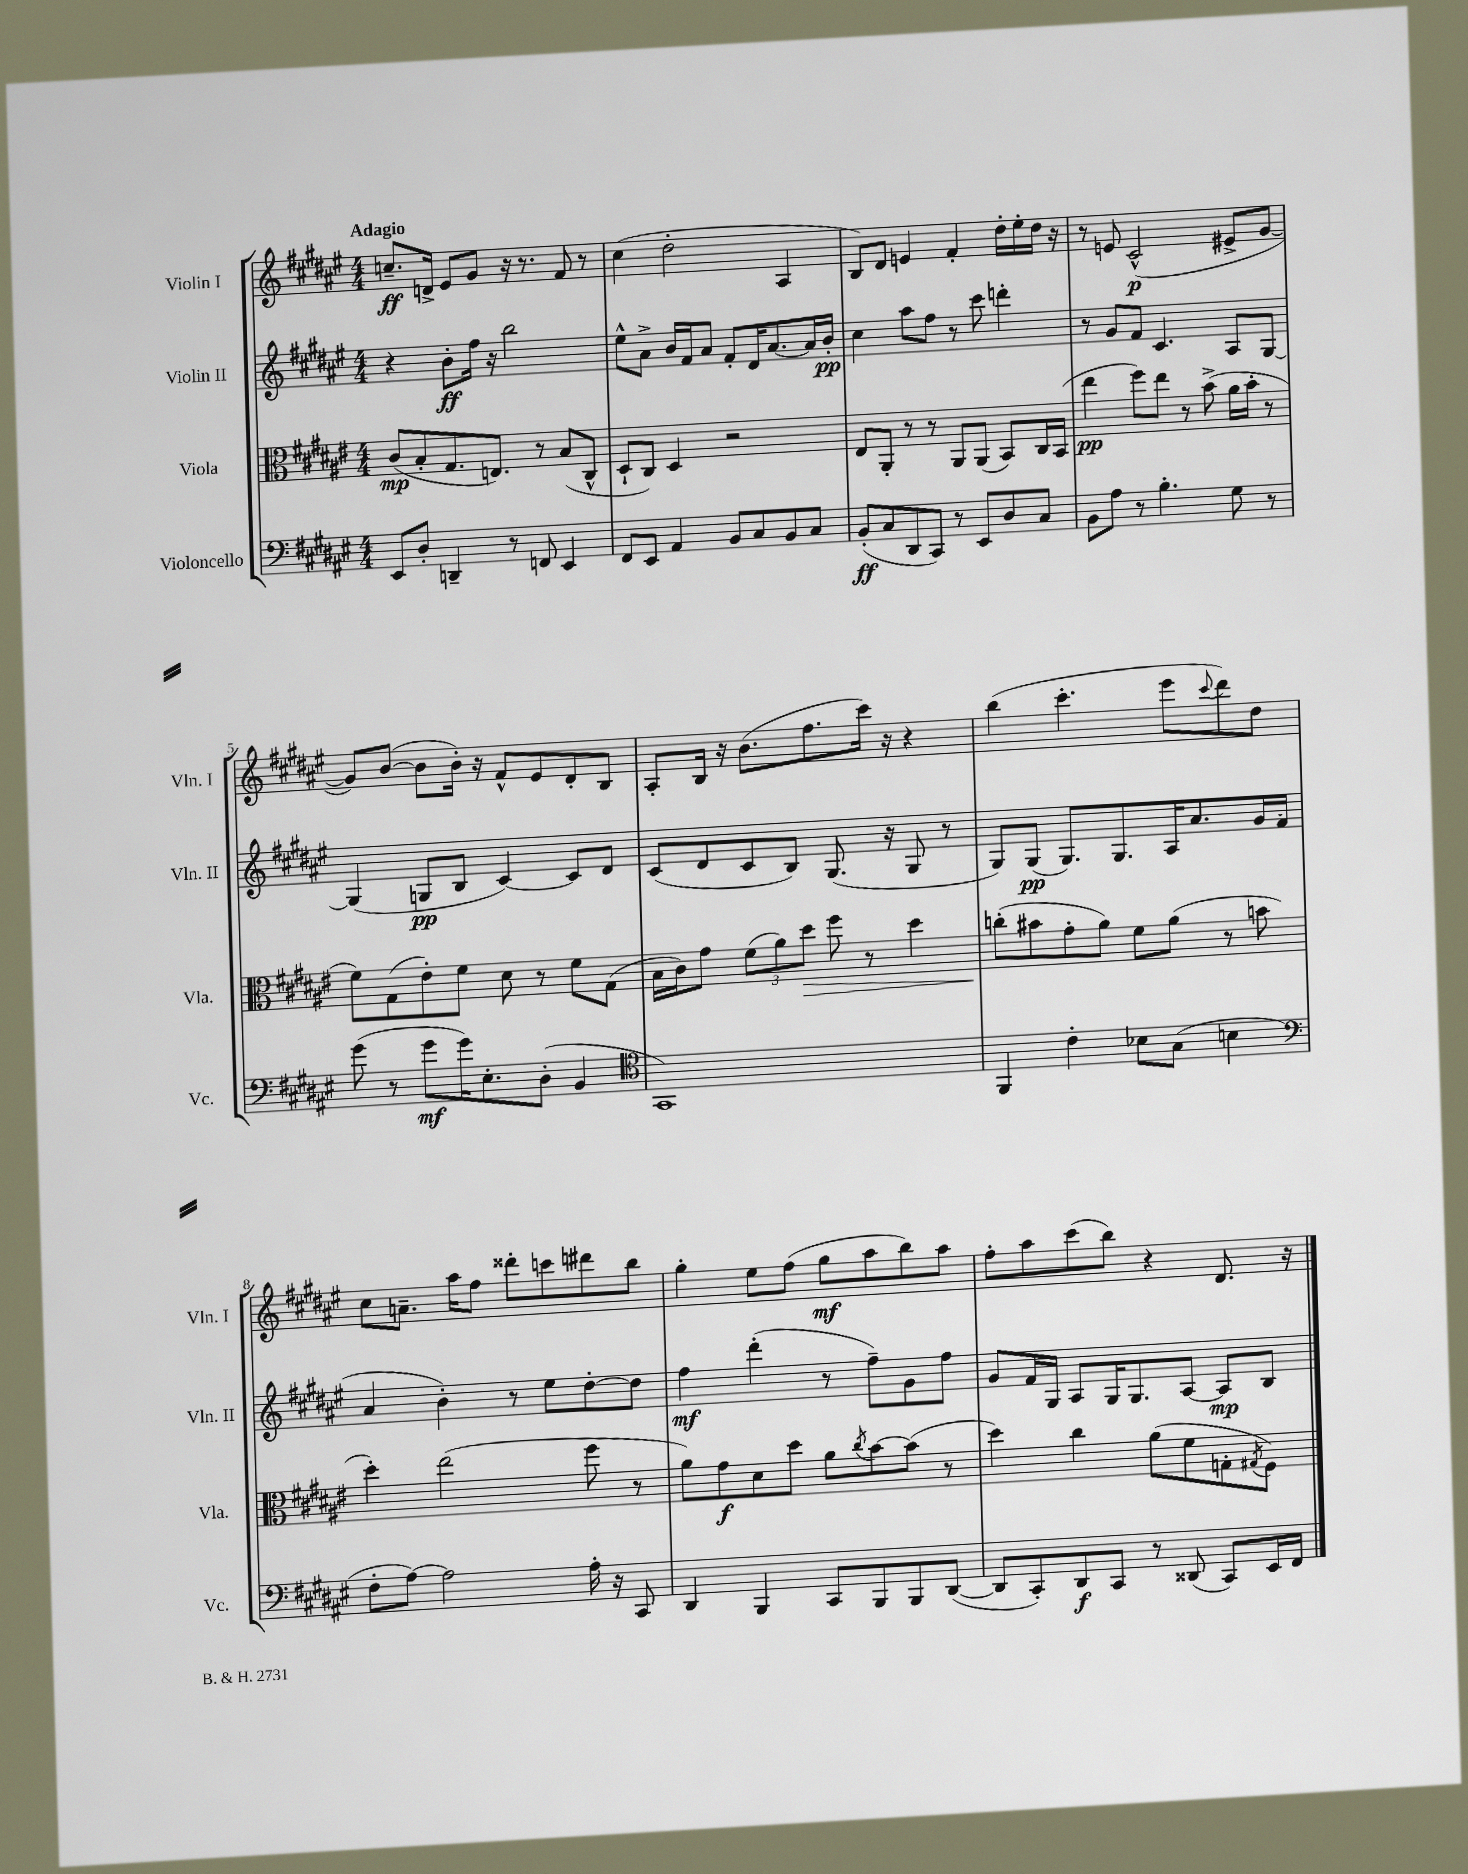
<<
\new StaffGroup <<
\new Staff = "s0" \with { instrumentName = "Violin I" shortInstrumentName = "Vln. I" } {
    \clef treble \key fis \major \numericTimeSignature \time 4/4 \tempo "Adagio"
    c''8.--\ff d'16-> eis'8 gis'8 r16 r8. fis'8 r8 |
    cis''4( dis''2-. ais4 |
    b8) dis'8 e'4 fis'4-. dis''16-. eis''16-. dis''16 r16 |
    r8 e'8 cis'2-^\p( eis'8-> gis'8~ |
    gis'8) b'8~( b'8 b'16-.) r16 fis'8-^ eis'8 dis'8-. b8 |
    ais8-. b16 r16 b'8.( fis''8. cis'''16) r16 r4 |
    b''4( cis'''4.-. eis'''8 \appoggiatura { cis'''8 } dis'''8) dis''8 |
    cis''8 a'8.-- ais''16 fis''8 disis'''8-. c'''8 dis'''8 b''8 |
    gis''4-. eis''8 fis''8( gis''8\mf ais''8 b''8) ais''8 |
    fis''8-. ais''8 cis'''8( b''8) r4 dis'8. r16 \bar "|." |
}
\new Staff = "s1" \with { instrumentName = "Violin II" shortInstrumentName = "Vln. II" } {
    \clef treble \key fis \major \numericTimeSignature \time 4/4
    r4 b'8-.\ff fis''16 r16 b''2 |
    eis''8-^ ais'8-> b'16 fis'16 ais'8 fis'8-. dis'16 ais'8.~ ais'16 b'16-.\pp |
    cis''4 ais''8 fis''8 r8 cis'''8 d'''4-. |
    r8 gis'8 fis'8 cis'4. ais8 gis8~ |
    gis4( g8\pp b8 cis'4~) cis'8 dis'8 |
    cis'8( dis'8 cis'8 b8) gis8.( r16 gis8 r8 |
    gis8) gis8\pp( gis8.) gis8. ais16 ais'8. gis'16 fis'16( |
    ais'4 b'4-.) r8 eis''8 dis''8~-. dis''8 |
    fis''4\mf dis'''4-.( r8 fis''8--) gis'8 fis''8 |
    gis'8 fis'16 gis16 ais8 gis16 gis8. ais8~ ais8\mp b8 \bar "|." |
}
\new Staff = "s2" \with { instrumentName = "Viola" shortInstrumentName = "Vla." } {
    \clef alto \key fis \major \numericTimeSignature \time 4/4
    cis'8\mp( b8-. gis8. e8.) r8 b8( cis8-^ |
    dis8-! cis8) dis4 r2 |
    eis8 ais,8-. r8 r8 ais,8 ais,8( b,8) cis16 b,16( |
    eis''4\pp fis''8) eis''8 r8 b'8->( ais'16 b'16-. r8 |
    fis'8) gis8( eis'8-.) fis'8 dis'8 r8 fis'8 gis8( |
    b16 cis'16) gis'8 \tuplet 3/2 { fis'8( ais'8) dis''8\> } fis''8 r8 dis''4 |
    c''8-.\!( bis'8 gis'8-. ais'8) fis'8 ais'8( r8 b'8 |
    dis''4-.) eis''2( fis''8 r8 |
    ais'8) gis'8\f dis'8 dis''8 ais'8 \acciaccatura { cis''8 } b'8~ b'8( r8 |
    dis''4) cis''4 ais'8( fis'8 g8-. \acciaccatura { gis8 } fis8) \bar "|." |
}
\new Staff = "s3" \with { instrumentName = "Violoncello" shortInstrumentName = "Vc." } {
    \clef bass \key fis \major \numericTimeSignature \time 4/4
    eis,8 dis8-. d,4-- r8 f,8 eis,4 |
    fis,8 eis,8 ais,4 b,8 cis8 b,8 cis8 |
    b,8-.\ff( cis8 dis,8 cis,8) r8 eis,8 dis8 cis8 |
    b,8 ais8 r8 b4.-. gis8 r8 |
    gis'8( r8 gis'8\mf gis'16) eis8.-. dis8-.( b,4 |
    \clef tenor gis,1) |
    fis,4 cis'4-. bes8 gis8( b4 |
    \clef bass fis8-. ais8~) ais2 ais16-. r16 cis,8 |
    dis,4 b,,4 cis,8 b,,8 b,,8 dis,8~( |
    dis,8 cis,8-.) dis,8\f cis,8 r8 disis,8( cis,8) eis,16 fis,16 \bar "|." |
}
>>
>>
